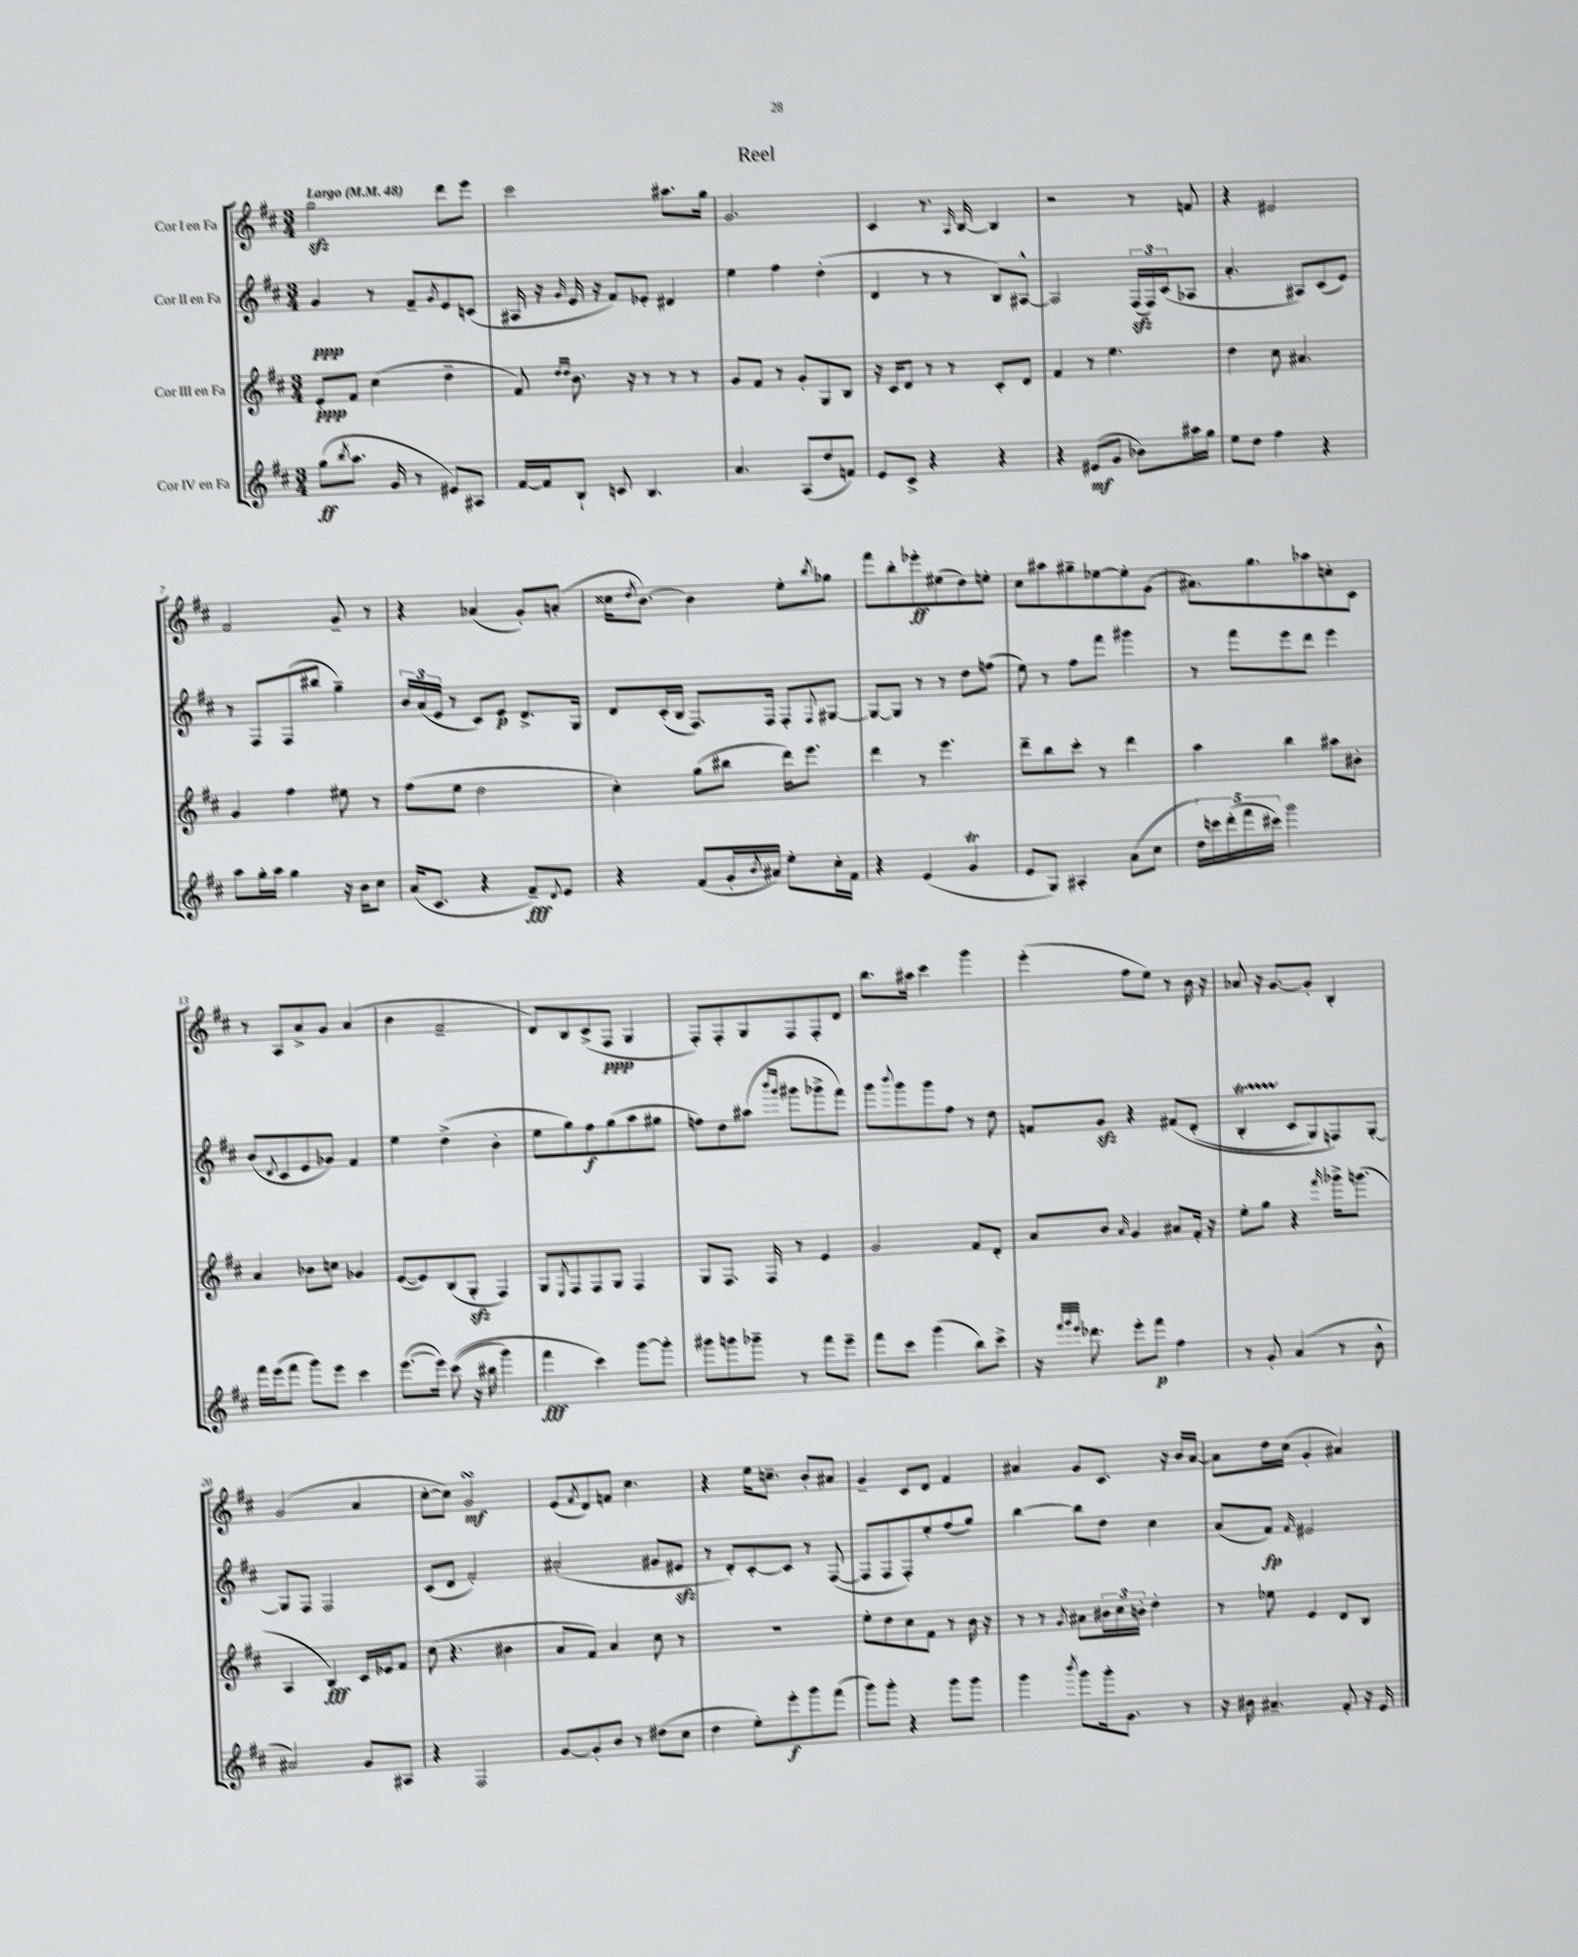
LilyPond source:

\header { title = "Reel" }
<<
\new StaffGroup <<
\new Staff = "s0" \with { instrumentName = "Cor I en Fa" } {
    \clef treble \key d \major \numericTimeSignature \time 3/4 \tempo "Largo" 4 = 48
    g''2\sfz d'''8 e'''8 |
    cis'''2 ais''8. g''16 |
    g'2. |
    cis'4 r8. \grace { a16 } b16~ b4 |
    r2 r8 f'8 |
    r4 eis'2 |
    fis'2 g'8-- r8 |
    r4 aes'4( g'8-.) a'8-.( |
    cisis''16 \acciaccatura { d''8 } b'8.~) b'4 e''8-. \acciaccatura { b''8 } ges''8 |
    fis'''8 b''8-. ees'''8-.\ff eis''8( d''8) e''8-. |
    cis''8 ais''8 gis''8-- ees''8~ ees''8-. g'8( |
    ais'8.) g''8. aes''8 c''8-. cis'8 |
    r8 a8 a'8-> g'8 a'4( |
    b'4 fis'2-- |
    d'8) b8 cis'8->( fis8\ppp g4 |
    fis8-.) fis8-. g8 fis8 fis8-. d'8 |
    b''8. ais''16 cis'''4 g'''4 |
    e'''4-.( fis''8 e''8) r8 b'16 r16 |
    aes'8 r16 g'8.~ g'8-. b4-. |
    g'2( a'4 |
    cis''8~-. cis''8) g'2\turn\mf |
    e'8( \acciaccatura { fis'8 } d'8) f'8 cis''4. |
    r4 e''16 c''8.-- b'8-. ais'8 |
    g'4-- cis'8 d'8 fis'4 |
    ais'4 g'8 cis'8. r16 b'16 ais'16~ |
    ais'8 d''16 cis''16( g'4-. ais'4) \bar "|." |
}
\new Staff = "s1" \with { instrumentName = "Cor II en Fa" } {
    \clef treble \key d \major \numericTimeSignature \time 3/4
    g'4\ppp r8 fis'8-- \acciaccatura { g'8 } e'8 c'8( |
    ais16 r16 \grace { g'16 } e'16 r16 fis'8) ees'8-. dis'4 |
    e''4 fis''4 d''4-.( |
    d'4 r8 r8 b8) ais8~-^ |
    ais2 \tuplet 3/2 { fis16\sfz( fis16) cis'16( } aes8 |
    a'4.-. ais8) cis'8( e'8) |
    r8 fis8 fis8( bis''8 g''4--) |
    \tuplet 3/2 { b'16 a'16( e'16 } r8 cis'8) e'8\p d'8.-> g16 |
    d'8 cis'16-.( b16 fis8.) fis16 fis8-. \appoggiatura { fis8 } gis8~ |
    gis8~ gis8 r8 r8 d''8 f''8( |
    e''8) r8 fis''8 fis'''8 gis'''4 |
    r8 fis'''8 e'''8 d'''8 e'''4 |
    b'8( \appoggiatura { d'8 } cis'8 e'8 ges'8) fis'4 |
    e''4 d''4->( b'4-. |
    e''8 g''8) fis''8\f g''8( a''8 gis''8 |
    f''8) d''8 ais''8( \grace { b'''16 g'''16 } gis'''8 ges'''8-> fis'''8) |
    g'''8 \appoggiatura { b'''8 } g'''8 g'''8 fis''8 r8 d''8 |
    f'8 g'8\sfz r4 fis'8\( d'8-.( |
    b4-.\startTrillSpan cis'8\stopTrillSpan g8) f8\) g8~-. |
    g8 fis8 fis2 |
    cis'8( d'8 fis'2-.) |
    ais'2-.( gis'8 eis'8\sfz |
    r8 d'8-.) cis'8~-. cis'8 r8 fis8~( |
    fis8 fis8 fis8-.) e''8-. fis''8( g''8) |
    b''4~ b''8 d''8 cis''4 |
    a'8( fis'8\fp) \grace { fis'16 } eis'2 \bar "|." |
}
\new Staff = "s2" \with { instrumentName = "Cor III en Fa" } {
    \clef treble \key d \major \numericTimeSignature \time 3/4
    e'8-.\ppp fis'8 cis''4( d''4-- |
    fis'8) \grace { d''16 d''16 } b'8. r16 r8 r8 r8 |
    g'8 fis'8 r8 g'8-. g8 b8 |
    r16 cis'16 d'8 r8 r8 cis'8-. d'8 |
    fis'4 r8 e''4. |
    d''4 cis''8 ais'4. |
    g'4 fis''4 eis''8 r8 |
    fis''8( e''8 d''2 |
    cis''4-.) g''8( bis''8 d'''16) e'''8. |
    d'''4 r8 e'''4. |
    d'''8-- b''8 cis'''8-. r8 d'''4 |
    a''4 b''4 ais''8 bis'8-. |
    a'4 bes'8 c''8 ges'4 |
    e'8~( e'8) b8( g8-.\sfz fis4) |
    g8 \acciaccatura { e8 } fis8 fis8 g8 fis4 |
    g8 fis8. fis16 r8 e'4 |
    g'2 fis'8 d'8-. |
    a'8 b'8 \grace { a'16 } g'4 ais'8 fis'16-. r16 |
    e''8-. g''8 r4 \grace { fis'''16 } ges'''16-> g'''8.( |
    a4 b4\fff) cis'16 ees'16 fis'8 |
    cis''8( r4. bis'4 |
    a'8 fis'8) a'4 cis''8 r8 |
    R2. |
    e''8-. d''8 cis''8 fis'8 r8 b'16 r16 |
    r8 r8 \acciaccatura { g'8 } ais'8 \tuplet 3/2 { bis'16 cis''16 b'16-. } d''4-. |
    r8 ees''8 e'4 d'8 b8 \bar "|." |
}
\new Staff = "s3" \with { instrumentName = "Cor IV en Fa" } {
    \clef treble \key d \major \numericTimeSignature \time 3/4
    g''8\ff( \acciaccatura { b''8 } a''8. g'16 r8 eis'8) ais8 |
    fis'16~ fis'16 b8-! c'8 b4. |
    a'4. a8( d''8 f'8) |
    e'8 cis'8-> r4 r4 |
    r4 eis'8\mf( g'8 bes'8) ais''16 g''16 |
    e''8 d''8 fis''4 r4 |
    a''8 g''16-. a''16 g''4 r16 b'16 cis''8 |
    a'16( cis'8. r4 fis'8--\fff) \appoggiatura { d'8 } e'8 |
    r4 fis'8( g'16-. \acciaccatura { b'8 } ais'16) e''8-. cis''16-. fis'16 |
    r4 e'4( g'4\trill |
    e'8 g8) ais4-. a'8( cis''8 |
    \tuplet 5/4 { d''16) c'''16 d'''16-.( fis'''16 cis'''16) } g'''2 |
    fis'''16 e'''16( fis'''8 g'''8) e'''8 cis'''4 |
    e'''8.~( e'''16) cis'''8(\( r16 bis''16 g'''4) |
    fis'''4\fff cis'''4\) g'''8~ g'''8-. |
    gis'''8 g'''8 ges'''8-- r8 fis'''8 e'''8-- |
    fis'''8 cis'''8 g'''4( b''8) cis'''8-> |
    r16 \grace { fis'''32 g'''32 e'''32 } des'''8. e'''8-. fis'''8\p fis''4 |
    r8 g'8-. a'4( r8 b'8-^ |
    ais'2) g'8 ais8 |
    r4 fis2 |
    g'8~ g'8-. b'8 r8 dis''8( cis''8 |
    d''4 e''8-.) e'''8-.\f g'''8 fis'''8( |
    g'''8) g'''8-. r4 g'''8 g'''8 |
    g'''4 \acciaccatura { b'''8 } g'''8 g'''16-. g'8. r8 |
    r16 bis'16 ais'4.-- fis'8-. r16 e'16 \bar "|." |
}
>>
>>
